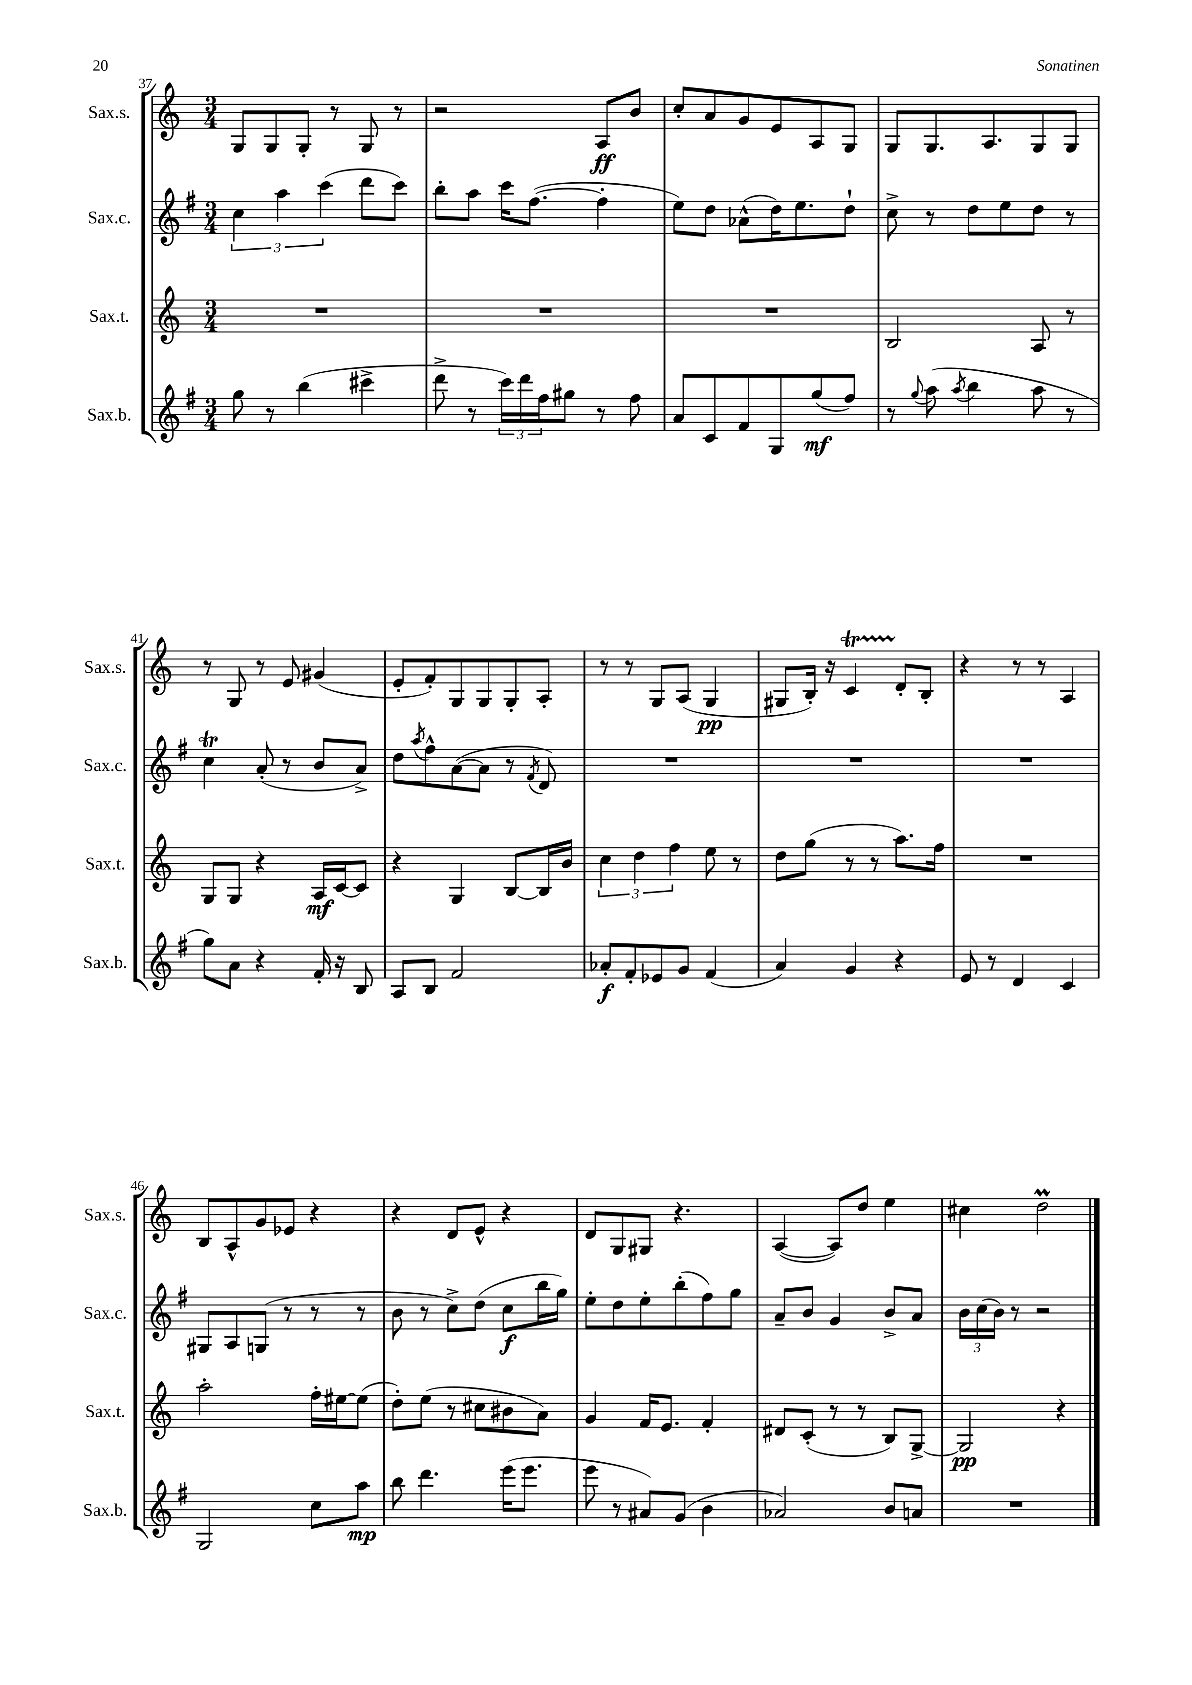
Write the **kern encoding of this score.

**kern	**kern	**kern	**kern
*staff4	*staff3	*staff2	*staff1
*clefG2	*clefG2	*clefG2	*clefG2
*k[f#]	*k[]	*k[f#]	*k[]
*M3/4	*M3/4	*M3/4	*M3/4
8gg	2.r	6cc	8G
8r	.	.	8G
.	.	6aa	.
(4bb	.	.	8G'
.	.	(6ccc	.
.	.	.	8r
4ccc#^	.	8ddd	8G
.	.	8ccc)	8r
=	=	=	=
8ddd^	2.r	8bb'	2r
8r	.	8aa	.
24ccc)	.	16ccc	.
24ddd	.	.	.
.	.	([8.ff#	.
24ff#	.	.	.
8gg#	.	.	.
8r	.	4ff#']	8A
8ff#	.	.	8b
=	=	=	=
8a	2.r	8ee)	8cc'
8c	.	8dd	8a
8f#	.	(8a-^^	8g
8G	.	16dd)	8e
.	.	8.ee	.
(8gg	.	.	8A
8ff#)	.	8dd`	8G
=	=	=	=
8r	2B	8cc^	8G
8qqgg	.	.	.
(8aa	.	8r	8.G
8qaa	.	.	.
4bb	.	8dd	.
.	.	.	8.A
.	.	8ee	.
8aa	8A	8dd	8G
8r	8r	8r	8G
=	=	=	=
8gg)	8G	4cc	8r
8a	8G	.	8G
4r	4r	(8a'	8r
.	.	8r	8e
16f#'	16A	8b	(4g#
16r	[16c	.	.
8B	8c]	8a^)	.
=	=	=	=
8A	4r	8dd	8e'
.	.	8qaa	.
8B	.	8ff#^^	8f')
2f#	4G	([8a	8G
.	.	8a]	8G
.	[8B	8r	8G'
.	.	8qf#	.
.	16B]	8d)	8A'
.	16b	.	.
=	=	=	=
8a-'	6cc	2.r	8r
8f#'	.	.	8r
.	6dd	.	.
8e-	.	.	8G
.	6ff	.	.
8g	.	.	(8A
(4f#	8ee	.	4G
.	8r	.	.
=	=	=	=
4a)	8dd	2.r	8G#
.	(8gg	.	16B')
.	.	.	16r
4g	8r	.	4c
.	8r	.	.
4r	8.aa)	.	8d'
.	.	.	8B'
.	16ff	.	.
=	=	=	=
8e	2.r	2.r	4r
8r	.	.	.
4d	.	.	8r
.	.	.	8r
4c	.	.	4A
=	=	=	=
2G	2aa'	8G#	8B
.	.	8A	8A^^
.	.	(8G	8g
.	.	8r	8e-
8cc	16ff'	8r	4r
.	[16ee#	.	.
8aa	(8ee#]	8r	.
=	=	=	=
8bb	8dd')	8b	4r
4.ddd	(8ee	8r	.
.	8r	8cc^)	8d
.	8cc#	(8dd	8e^^
(16eee	8b#	8cc	4r
8.eee	.	.	.
.	8a)	16bb	.
.	.	16gg)	.
=	=	=	=
8eee	4g	8ee'	8d
8r	.	8dd	8G
8a#)	16f	8ee'	8G#
.	8.e	.	.
(8g	.	(8bb'	4.r
4b	4f'	8ff#)	.
.	.	8gg	.
=	=	=	=
2a-)	8d#	8a~	([4A
.	(8c'	8b	.
.	8r	4g	8A])
.	8r	.	8dd
8b	8B)	8b^	4ee
8a	[8G^	8a	.
=	=	=	=
2.r	2G]	24b	4cc#
.	.	(24cc	.
.	.	24b)	.
.	.	8r	.
.	.	2r	2dd
.	4r	.	.
==	==	==	==
*-	*-	*-	*-
